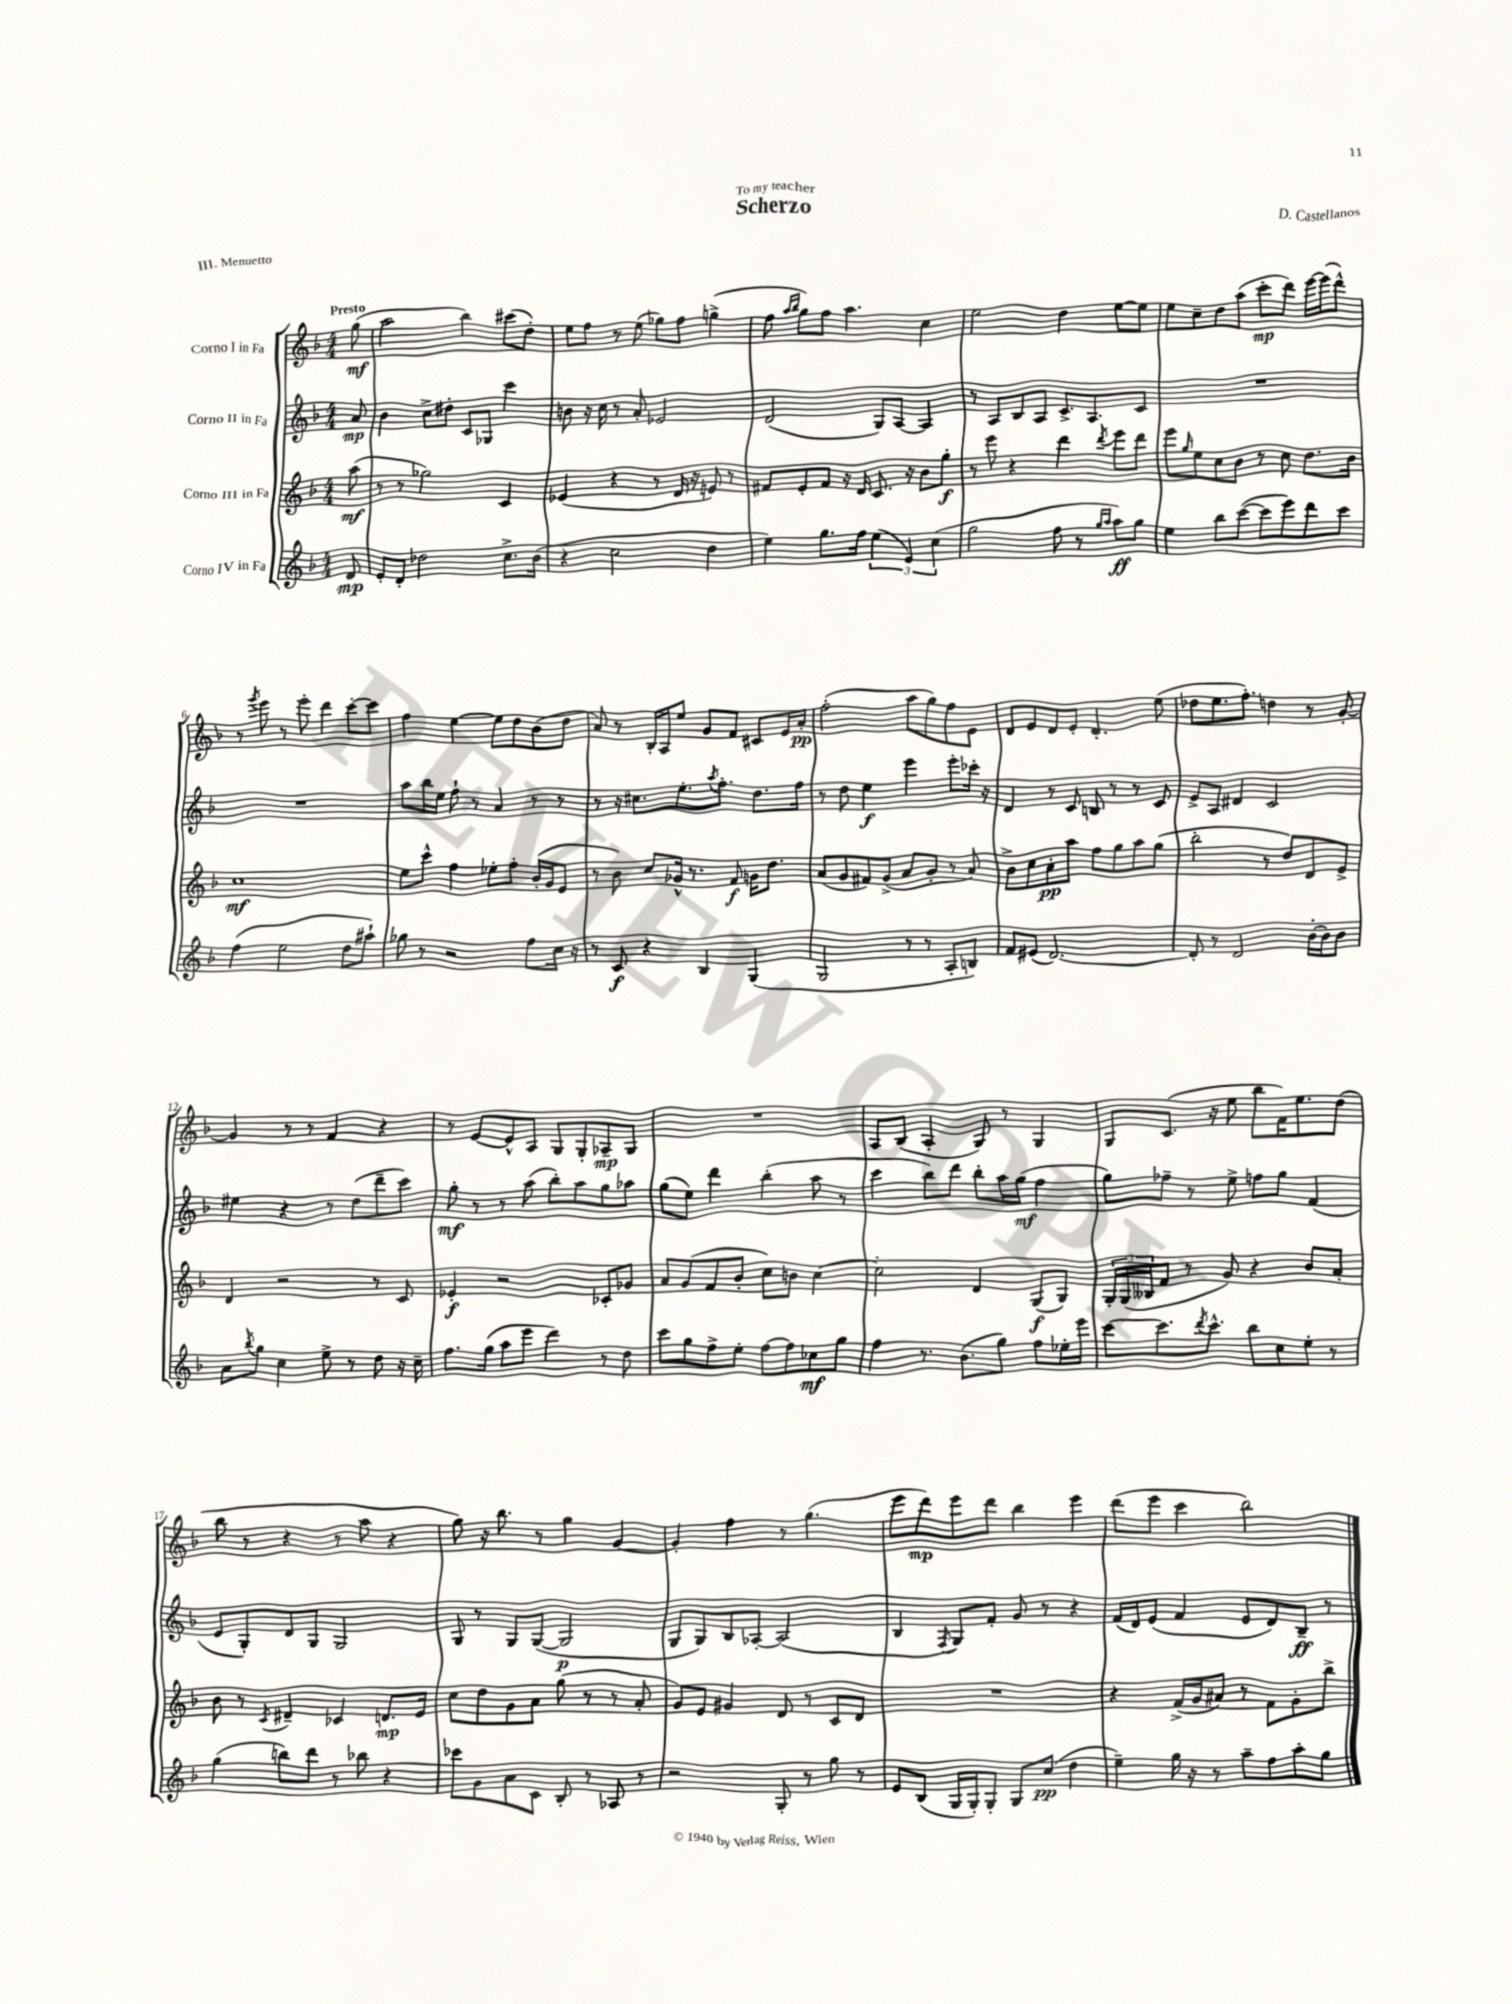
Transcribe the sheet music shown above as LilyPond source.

\header { title = "Scherzo" composer = "D. Castellanos" dedication = "To my teacher" piece = "III. Menuetto" }
<<
\new StaffGroup <<
\new Staff = "s0" \with { instrumentName = "Corno I in Fa" } {
    \clef treble \key f \major \numericTimeSignature \time 4/4 \partial 8 \tempo "Presto"
    g''8\mf( |
    a''2 bes''4) cis'''8( d''8-.) |
    e''8 f''8 r8 e''8( ges''8) f''8 g''4->( |
    f''8 \grace { a''16 bes''16 } g''8) f''8 a''4. c''4 |
    e''2 d''4 e''8~ e''8 |
    e''8 c''8-- d''8 a''8( c'''8-.\mp d'''8) e'''16~ e'''16( d'''8-^) |
    r8 \acciaccatura { g'''8 } e'''8 r8 e'''8-. d'''4 c'''8~-. c'''8 |
    f''4 e''4~ e''8 d''8 bes'8( d''8 |
    a'8) r8 bes16-. a16 e''8 g'8 f'8 cis'8 e'16 a'16-.\pp |
    f''2-.( a''8 g''8) f''8 e'8 |
    d'8 e'8 d'8 e'8-. d'4.-. e''8( |
    des''8 e''8. f''8.-.) d''4 r8 g'8~-. |
    g'4 r8 r8 f'4 r4 |
    r8 e'8~ e'8-^ a8 g8 g8-. aes8--\mp g8 |
    R1 |
    a8 bes8( a4-. g8) r8 g4 |
    g8 c'8.( r16 e''8 bes''8 f'16) e''8. d''8( |
    bes''8 r8 r4 r8 a''8 r4 |
    g''8) r16 bes''8. r8 g''4 g'4~ |
    g'4-. f''4 r8 g''4.( |
    e'''8 d'''8\mp) e'''8 d'''8 bes''4 e'''4 |
    d'''8( e'''8 c'''4 bes''2) \bar "|." |
}
\new Staff = "s1" \with { instrumentName = "Corno II in Fa" } {
    \clef treble \key f \major \numericTimeSignature \time 4/4 \partial 8
    a'8\mp |
    bes'4 c''8-> dis''8-. c'8 ges8 c'''4 |
    b'8 r16 c''16 r8 a'8-. ees'2 |
    d'2( g8) a8~ a4 |
    r8 a8 bes8 a8 c'8.-> a8. c'8 |
    R1 |
    R1 |
    a''8 bes''16 e''16 f''8-! r8 a'4 r8 r8 |
    r8 r16 cis''8. e''8.-. \acciaccatura { a''8 } f''8.-. d''8. f''16 |
    r8 d''8 e''4\f e'''4 e'''8-. ces'''16-. r16 |
    d'4 r8 c'8 b8 r8 r8 c'8 |
    e'8-> a8 dis'4 c'2 |
    eis''4 r4 r8 d''8( d'''8-- c'''8) |
    g''8-.\mf r8 r8 a''8( bes''8-.) a''8 g''8 aes''8 |
    g''8( e''8) d'''4 bes''4-.( a''8 r8 |
    c'''4 bes''8) d'''8 bes''8-. a''16 g''16\mf( f''4 |
    g''8) fes''8-- r8 e''8-> f''8 g''8 f'4( |
    e'8 g8-.) d'8 g8 g2 |
    g8 r8 g8 g8~( g2\p |
    g8 g8) bes8 aes8~-. aes2( |
    bes4 \acciaccatura { f8 } g8) f'8-. g'8 r8 r4 |
    f'16( d'16) e'8( f'4 e'8 d'8) bes8--\ff r8 \bar "|." |
}
\new Staff = "s2" \with { instrumentName = "Corno III in Fa" } {
    \clef treble \key f \major \numericTimeSignature \time 4/4 \partial 8
    a''8\mf( |
    r8 r8 ges''2) c'4 |
    ees'4( r4 r8 d'16 r16 e'8) r8 |
    fis'8 e'8-. fis'8 r16 d'16 c'8. r16 bes'8 g''8-.\f |
    r8 e'''8 r4 d'''4 \acciaccatura { d'''8 } e'''8 d'''8 |
    e'''8 \grace { g''16 } e''8 c''8 bes'8 r8 c''8 d''8. bes'16 |
    c''1\mf |
    e''8 c'''8-^ f''4 ees''8-. f''8-. bes'16-.( g'16 e'8 |
    r8 bes'8) c''8 ges'16-^ r8. f'8\f g'16 d''8. |
    a'8( g'8 fis'8) g'8->( a'8 g'8-. r8 a'8) |
    bes'8-> c''8 a'8-.\pp a''8 f''8 g''8 a''8 g''8( |
    bes''2-. r8 d''8) d'8 e'8-> |
    d'4 r2 r8 c'8 |
    ees'4-.\f r2 ces'8-. ges'8 |
    a'8 g'8( f'8 bes'8-. c''8) b'8 c''4~ |
    c''2-. d'4 g8\f( g8) |
    \tuplet 3/2 { g16-. g16( beses16 } f'8 r8 g'8) r4 bes'8 a'8-. |
    bes'8 r8 \acciaccatura { c'8 } dis'4-- ces'4 d'8.\mp e'16 |
    c''8 d''8 g'8 a'8 g''8( r8 r8 a'8-. |
    g'8) e'8 gis'4 d'8 r8 c'8 d'8 |
    R1 |
    r4 f'16->( g'16 ais'8) r8 f'8 g'8-. bes''8-> \bar "|." |
}
\new Staff = "s3" \with { instrumentName = "Corno IV in Fa" } {
    \clef treble \key f \major \numericTimeSignature \time 4/4 \partial 8
    d'8\mp |
    e'8-. d'8-. des''2 c''8.-> bes'16( |
    r4 c''2 d''4 |
    e''4) g''8. f''16 \tuplet 3/2 { e''4( e'4) c''4( } |
    g''2 f''8 r8 \grace { g''16 a''16 } a''8\ff) g''8 |
    e''4 bes''8 c'''8~( c'''8 e'''8) d'''8 c'''8 |
    f''4( e''2 d''8 ais''8-!) |
    ges''8 r8 r2 f''8 c''16 r16 |
    r8 c'8\f r4 bes4 g4( |
    g2 r8 r8 a8-. b8) |
    f'8 eis'8( d'2.~) |
    d'8-. r8 d'2 bes'16~-. bes'16 bes'8 |
    a'8 \acciaccatura { bes''8 } g''8 c''4 e''8-> r8 d''8 r16 c''16-- |
    f''8. g''16( a''8 e'''8 d'''4) r8 d''8 |
    c'''8 g''8 f''8-> e''8-. f''8~ f''8 ces''8\mf g''8 |
    f''4 r8. bes'8.( g''8) f''8 ees''16-. e'''16 |
    c'''8~ c'''8. \acciaccatura { d'''8 } c'''8.-^ bes''8 c''8 e''8-. r8 |
    g''4( b''8) d'''8 r8 bes''8 r4 |
    ces'''8 g'8 a'8 c'8 bes8-. r8 aes8 r8 |
    r2 g8-. r8 g''8 r8 |
    e'8 bes8( g16 g16-.) g8-. g8 c''8\pp( d''4 |
    e''4--) g''16 r16 r8 a''8-- f''8 a''8-. g''8 \bar "|." |
}
>>
>>
